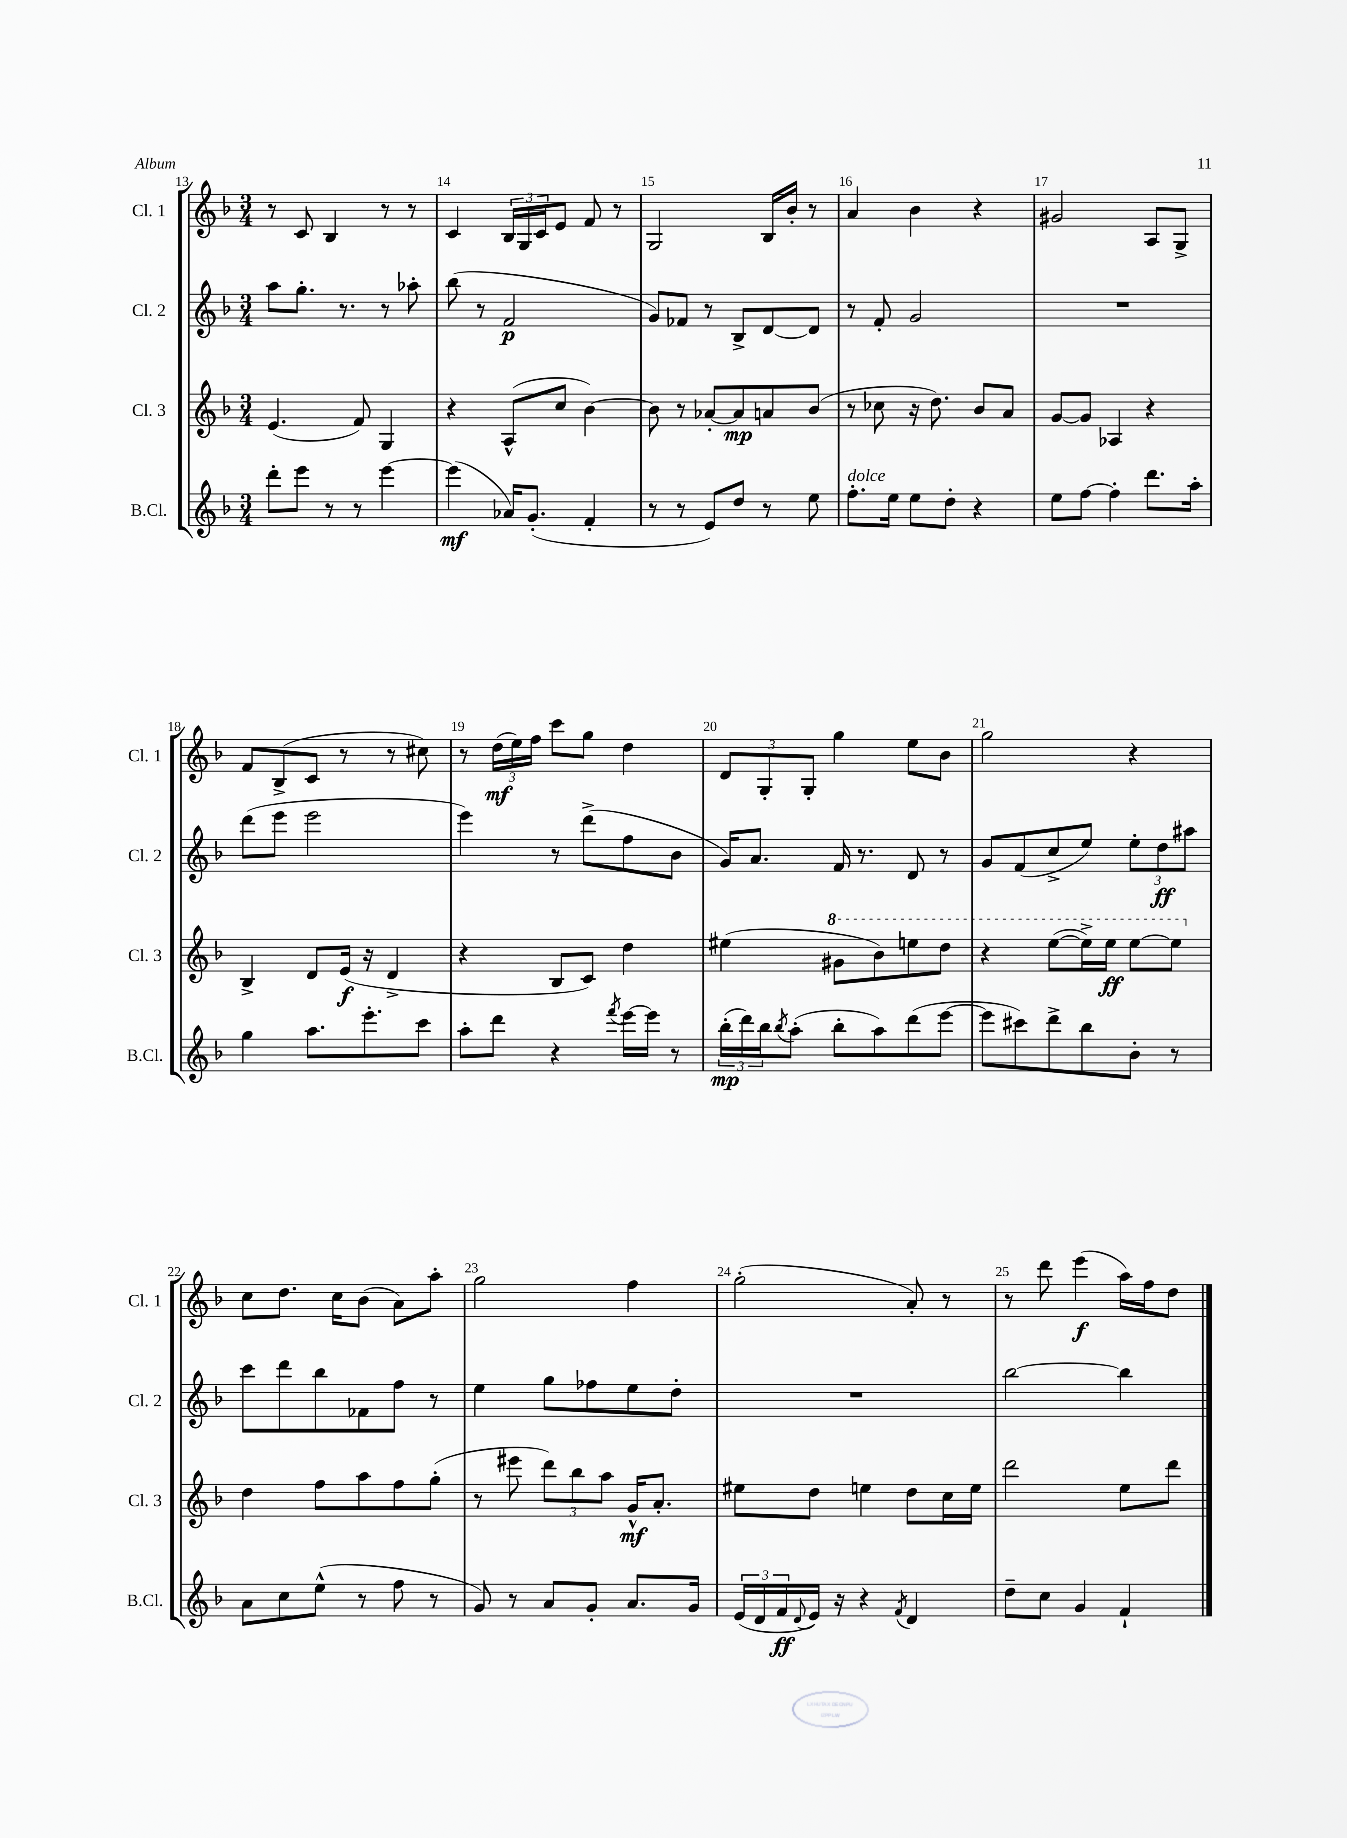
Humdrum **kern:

**kern	**kern	**kern	**kern
*staff4	*staff3	*staff2	*staff1
*clefG2	*clefG2	*clefG2	*clefG2
*k[b-]	*k[b-]	*k[b-]	*k[b-]
*M3/4	*M3/4	*M3/4	*M3/4
8ddd'\L	(4.e/	8aa\L	8r
8eee\J	.	8.gg'\J	8c/
8r	.	.	4B-/
.	.	8.r	.
8r	8f/)	.	.
[4eee\	4G/	8r	8r
.	.	8aa-'\	8r
=	=	=	=
(4eee\]	4r	(8bb-\	4c/
.	.	8r	.
16a-/LK)	(8A^^/L	2f/	24B-/LL
.	.	.	24G/
(8.g'/J	.	.	.
.	.	.	24c/J
.	8cc/J	.	8e/J
4f'/	[4b-\)	.	8f/
.	.	.	8r
=	=	=	=
8r	8b-\]	8g/L)	2G/
8r	8r	8f-/J	.
8e/L)	[8a-'/L	8r	.
8dd/J	8a-/]	8B-^/L	.
8r	8a/	[8d/	16B-/LL
.	.	.	16b-'/JJ
8ee\	(8b-/J	8d/]J	8r
=	=	=	=
8.ff'\L	8r	8r	4a/
.	8cc-\	8f'/	.
16ee\Jk	.	.	.
8ee\L	16r	2g/	4b-\
.	8.dd\)	.	.
8dd'\J	.	.	.
4r	8b-/L	.	4r
.	8a/J	.	.
=	=	=	=
8ee\L	[8g/L	2.r	2g#/
[8ff\J	8g/]J	.	.
4ff'\]	4A-/	.	.
8.ddd\L	4r	.	8A/L
.	.	.	8G^/J
16aa'\Jk	.	.	.
=	=	=	=
4gg\	4B-^/	(8ddd\L	8f/L
.	.	8eee\J	(8B-^/
8.aa\L	8d/L	2eee\	8c/J
.	(16e/Jk	.	8r
8.eee'\	16r	.	.
.	4d^/	.	8r
8ccc\J	.	.	8cc#\)
=	=	=	=
8aa'\L	4r	4eee\)	8r
8ddd\J	.	.	(24dd\LL
.	.	.	24ee\)
.	.	.	24ff\JJ
4r	8B-/L	8r	8ccc\L
.	8c/J)	(8ddd^\L	8gg\J
8qfff/	.	.	.
[16eee\LL	4dd\	8ff\	4dd\
16eee\]JJ	.	.	.
8r	.	8b-\J	.
=	=	=	=
(24bb-'\LL	(4ee#\	16g/LK)	12d/L
24ddd\)	.	.	.
.	.	8.a/J	.
24bb-\J	.	.	12G'/
8qbb-/	.	.	.
(8aa'\J	.	.	.
.	.	.	12G'/J
8bb-'\L	8gg#\L	16f/	4gg\
.	.	8.r	.
8aa\)	8bb-\)	.	.
(8ddd\	8eee\	8d/	8ee\L
[8eee\J	8ddd\J	8r	8b-\J
=	=	=	=
8eee\]L	4r	8g/L	2gg\
8ccc#\)	.	(8f/	.
8ddd^\	([8eee\L	8cc^/	.
8bb-\	16eee^\]L)	8ee/J)	.
.	16eee\JJ	.	.
8b-'\J	[8eee\L	12ee'\L	4r
.	.	12dd\	.
8r	8eee\]J	.	.
.	.	12aa#\J	.
=	=	=	=
8a\L	4dd\	8ccc\L	8cc\L
8cc\	.	8ddd\	8.dd\J
(8ee^^\J	8ff\L	8bb-\	.
.	.	.	16cc\LK
8r	8aa\	8f-\	(8b-\J
8ff\	8ff\	8ff\J	8a\L)
8r	(8gg'\J	8r	8aa'\J
=	=	=	=
8g/)	8r	4ee\	2gg\
8r	8eee#\	.	.
8a/L	12ddd\L)	8gg\L	.
.	12bb-\	.	.
8g'/J	.	8ff-\	.
.	12aa\J	.	.
8.a/L	16g^^/LK	8ee\	4ff\
.	8.a'/J	.	.
.	.	8dd'\J	.
16g/Jk	.	.	.
=	=	=	=
(24e/LL	8ee#\L	2.r	(2gg'\
24d/	.	.	.
24f/	.	.	.
8qqd/	.	.	.
16e/JJ)	8dd\J	.	.
16r	.	.	.
4r	4ee\	.	.
8qf/	.	.	.
4d/	8dd\L	.	8a'/)
.	16cc\L	.	8r
.	16ee\JJ	.	.
=	=	=	=
8dd~\L	2ddd\	[2bb-\	8r
8cc\J	.	.	8ddd\
4g/	.	.	(4eee\
4f`/	8ee\L	4bb-\]	16aa\LL)
.	.	.	16ff\J
.	8ddd\J	.	8dd\J
==	==	==	==
*-	*-	*-	*-
